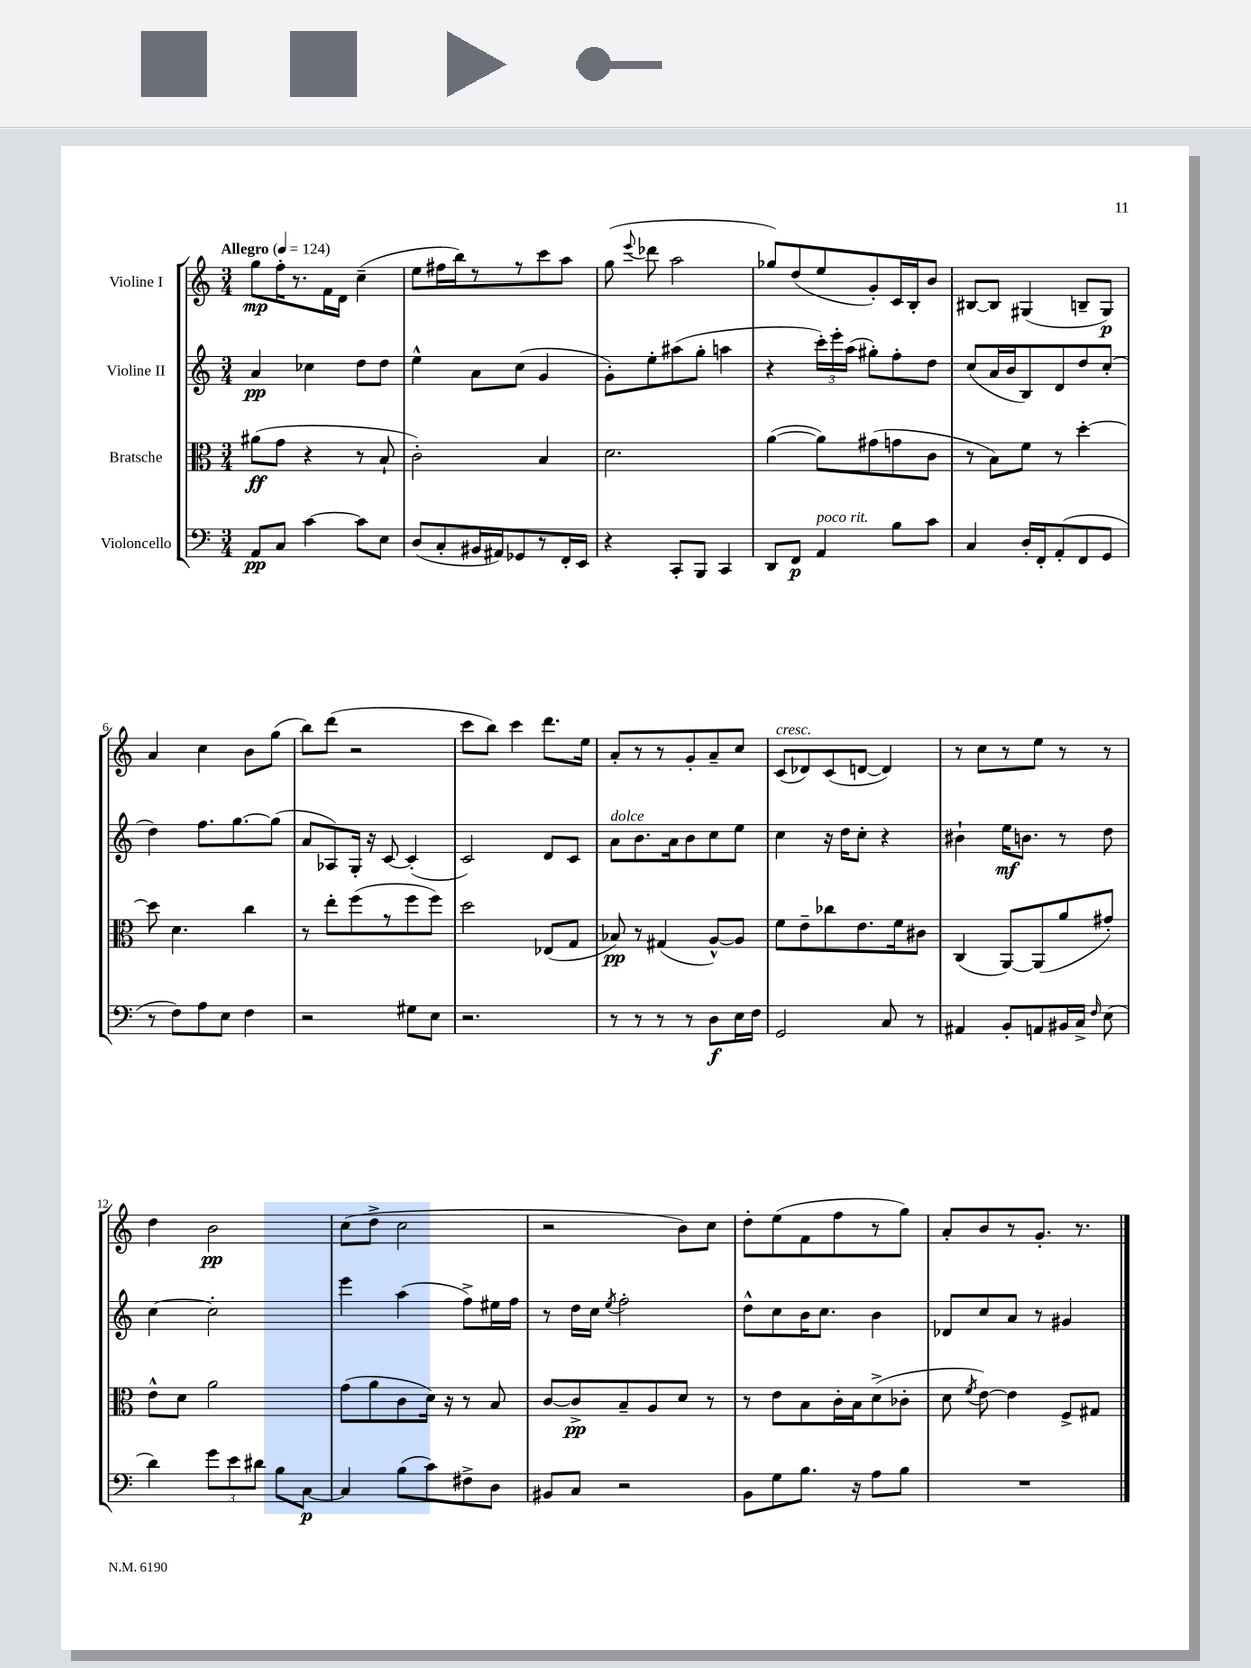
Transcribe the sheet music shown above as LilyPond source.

<<
\new StaffGroup <<
\new Staff = "s0" \with { instrumentName = "Violine I" } {
    \clef treble \key c \major \numericTimeSignature \time 3/4 \tempo "Allegro" 4 = 124
    \autoBeamOff g''8[\mp f''16-. r8. f'16 d'16] c''4--( |
    e''8[ fis''16 b''16) r8 r8 c'''8 a''8] |
    g''8( \appoggiatura { e'''8 } des'''8 a''2 |
    ges''8[) d''8( e''8 g'8-.) c'16 b16-. b'8] |
    bis8[~ bis8] gis4( b8[-- gis8]\p) |
    a'4 c''4 b'8[ g''8]( |
    b''8[) d'''8]( r2 |
    c'''8[ b''8]) c'''4 d'''8.[ e''16] |
    a'8[-. r8 r8 g'8-. a'8-- c''8] |
    c'8[^\markup { \italic "cresc." }( des'8) c'8( d'8]~ d'4) |
    r8 c''8[ r8 e''8] r8 r8 |
    d''4 b'2\pp |
    c''8[( d''8]-> c''2 |
    r2 b'8[) c''8] |
    d''8[-. e''8( f'8 f''8 r8 g''8]) |
    a'8[-. b'8 r8 g'8.]-. r8. \bar "|." |
}
\new Staff = "s1" \with { instrumentName = "Violine II" } {
    \clef treble \key c \major \numericTimeSignature \time 3/4
    \autoBeamOff a'4\pp ces''4 d''8[ d''8] |
    e''4-^ a'8[ c''8]( g'4 |
    g'8[-.) e''8-. ais''8( g''8]-. a''4 |
    r4 \tuplet 3/2 { c'''16[-.) e'''16-. a''16]( } gis''8[-.) f''8-. d''8] |
    c''8[( a'16 b'16 b8) d'8 d''8 c''8]-.( |
    d''4) f''8.[ g''8.~ g''8]( |
    a'8[ aes8) g16]-. r16 c'8~ c'4-.( |
    c'2) d'8[ c'8] |
    a'8[^\markup { \italic "dolce" } b'8. a'16 b'8 c''8 e''8] |
    c''4 r16 d''16[ c''8]-. r4 |
    bis'4-! e''16[\mf b'8.] r8 d''8 |
    c''4~ c''2-. |
    e'''4 a''4( f''8[->) eis''16 f''16] |
    r8 d''16[ c''16] \acciaccatura { e''8 } f''2-. |
    d''8[-^ c''8 b'16 c''8.] b'4 |
    des'8[ c''8 a'8] r8 gis'4 \bar "|." |
}
\new Staff = "s2" \with { instrumentName = "Bratsche" } {
    \clef alto \key c \major \numericTimeSignature \time 3/4
    \autoBeamOff ais'8[\ff( g'8] r4 r8 b8-! |
    c'2-.) b4 |
    d'2. |
    a'4~( a'8[) gis'8( g'8 c'8] |
    r8 b8[) f'8] r8 d''4~-. |
    d''8 d'4. c''4 |
    r8 e''8[-. f''8( r8 f''8 f''8]) |
    d''2 ees8[( g8] |
    bes8\pp) r8 gis4( a8[~-^) a8] |
    f'8[ e'8-- ces''8 e'8. f'16 cis'8] |
    c4( a,8[~) a,8( a'8 gis'8]-.) |
    e'8[-^ d'8] a'2 |
    g'8[( a'8 c'8 d'16]) r16 r8 b8 |
    c'8[~ c'8->\pp b8-- a8 d'8] r8 |
    r8 e'8[ b8 c'16-. b16 d'8->( ces'8]-. |
    d'8 \acciaccatura { f'8 } e'8~) e'4 f8[-> gis8] \bar "|." |
}
\new Staff = "s3" \with { instrumentName = "Violoncello" } {
    \clef bass \key c \major \numericTimeSignature \time 3/4
    \autoBeamOff a,8[\pp c8] c'4~ c'8[ e8] |
    d8[( c8-. bis,16 ais,16) ges,8 r8 f,16-. e,16] |
    r4 c,8[-. b,,8] c,4 |
    d,8[ f,8]\p a,4^\markup { \italic "poco rit." } b8[ c'8] |
    c4 d16[-. f,16-. a,8-.( f,8 g,8] |
    r8 f8[) a8 e8] f4 |
    r2 gis8[ e8] |
    r2. |
    r8 r8 r8 r8 d8[\f e16 f16] |
    g,2 c8 r8 |
    ais,4 b,8[-. a,8 bis,16 c16]-> \grace { f16 } e8( |
    d'4) \tuplet 3/2 { g'8[ e'8 dis'8] } b8[ c8]~\p |
    c4 b8[( c'8) fis8-> d8] |
    bis,8[ c8] r2 |
    b,8[ g8 b8.] r16 a8[ b8] |
    R2. \bar "|." |
}
>>
>>
